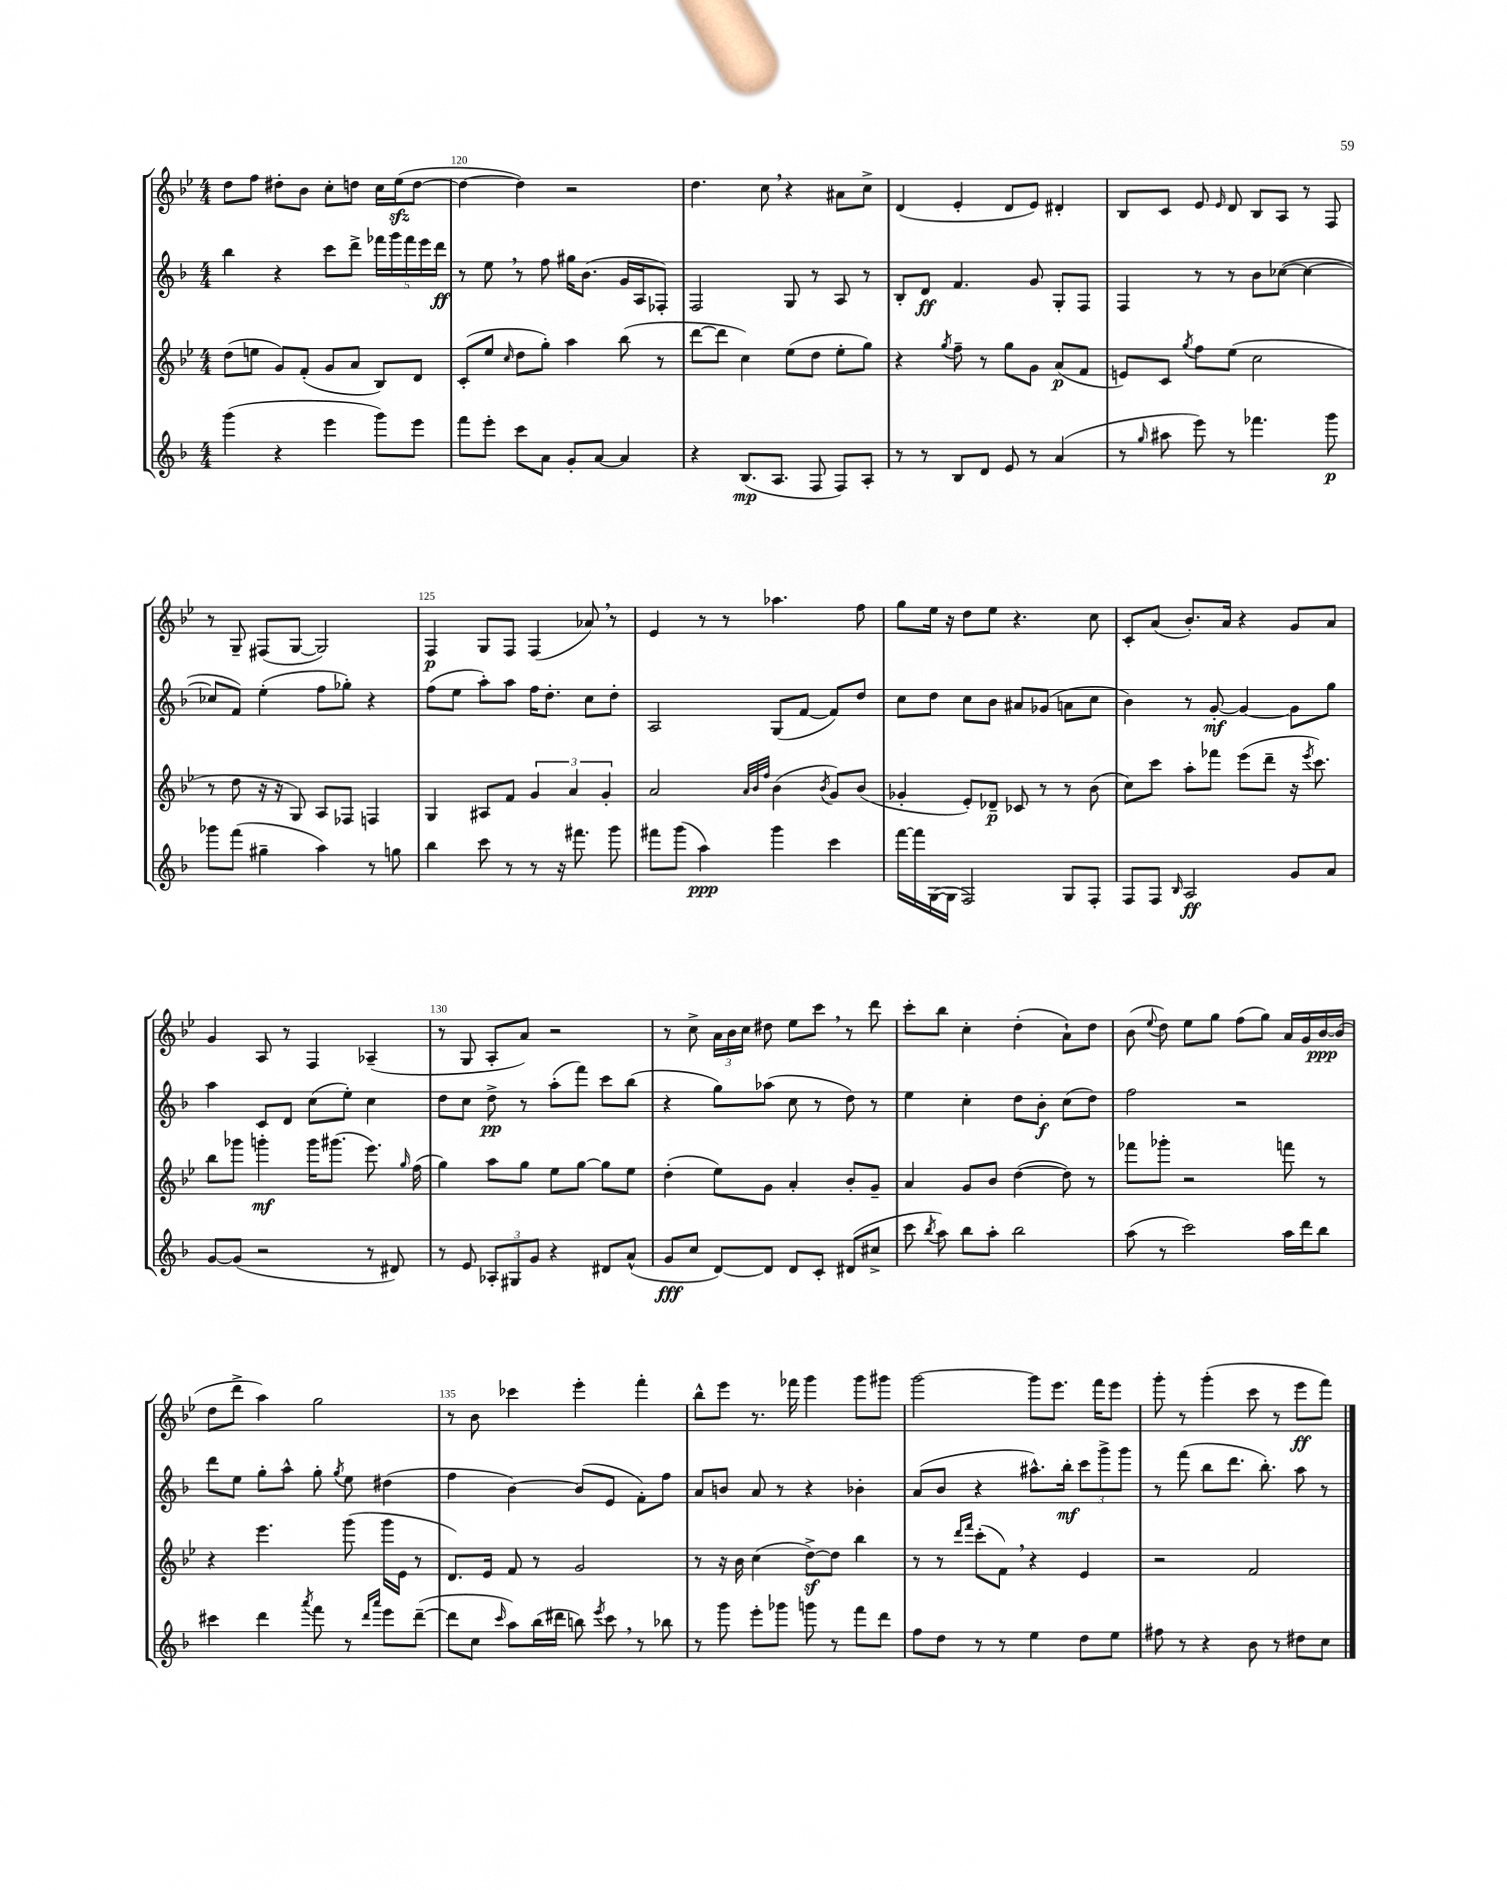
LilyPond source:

<<
\new StaffGroup <<
\new Staff = "s0" {
    \clef treble \key bes \major \numericTimeSignature \time 4/4
    \autoBeamOff d''8[ f''8] dis''8[-. bes'8] c''8[-. d''8] c''16[ ees''16\sfz( d''8]~ |
    d''4~ d''4) r2 |
    d''4. c''8 \breathe r4 ais'8[ c''8]-> |
    d'4( ees'4-. d'8[ ees'8]) dis'4-. |
    bes8[ c'8] ees'8 \grace { ees'16 } d'8 bes8[ a8] r8 f8 |
    r8 g8-- fis8[( g8]~ g2) |
    f4\p g8[ f8] f4( aes'8) \breathe r8 |
    ees'4 r8 r8 aes''4. f''8 |
    g''8[ ees''16] r16 d''8[ ees''8] r4. c''8 |
    c'8[-. a'8]( bes'8.[-.) a'16] r4 g'8[ a'8] |
    g'4 a8 r8 f4 aes4--( |
    r8 g8 a8[-. a'8]) r2 |
    r8 c''8-> \tuplet 3/2 { a'16[ bes'16 c''16] } dis''8 ees''8[ c'''8] \breathe r8 d'''8 |
    c'''8[-. bes''8] c''4-. d''4-.( a'8[-!) d''8] |
    bes'8( \appoggiatura { ees''8 } d''8) ees''8[ g''8] f''8[( g''8]) a'16[ g'16 bes'16~\ppp bes'16]( |
    d''8[ d'''8]-> a''4) g''2 |
    r8 bes'8 ces'''4 ees'''4-. f'''4-. |
    bes''8[-^ ees'''8] r8. fes'''16 g'''4 g'''8[ gis'''8] |
    g'''2~ g'''8[ ees'''8.] f'''16[ ees'''8] |
    g'''8-. r8 g'''4-.( c'''8 r8 ees'''8[\ff f'''8]) \bar "|." |
}
\new Staff = "s1" {
    \clef treble \key f \major \numericTimeSignature \time 4/4
    \autoBeamOff bes''4 r4 c'''8[ d'''8]-> \tuplet 5/4 { fes'''16[ g'''16 fes'''16 e'''16 d'''16]\ff } |
    r8 e''8 \breathe r8 f''8 gis''16[ bes'8.]( g'16[ a16 fes8]-.) |
    f2 g8 r8 a8 r8 |
    bes8[-. d'8]\ff f'4. g'8 g8[-. f8] |
    f4 r8 r8 bes'8[ ces''8]~( ces''4~ |
    ces''8[ f'8]) e''4-.( f''8[ ges''8]-.) r4 |
    f''8[( e''8] a''8[-.) a''8] f''16[ d''8.]-. c''8[ d''8]-. |
    a2 g8[( f'8]~ f'8[) d''8] |
    c''8[ d''8] c''8[ bes'8] ais'8[ ges'8]( a'8[ c''8] |
    bes'4) r8 g'8~-.\mf g'4~ g'8[ g''8] |
    a''4 c'8[ d'8] c''8[( e''8]-.) c''4 |
    d''8[ c''8] d''8->\pp r8 a''8[-.( f'''8]) c'''8[ bes''8]( |
    r4 g''8[) aes''8]( c''8 r8 d''8) r8 |
    e''4 c''4-. d''8[ bes'8]-.\f c''8[( d''8]) |
    f''2 r2 |
    d'''8[ e''8] g''8[-. a''8]-^ g''8-. \acciaccatura { g''8 } e''8 dis''4( |
    f''4 bes'4~) bes'8[( e'8] f'8[-.) f''8] |
    a'8[ b'8] a'8 r8 r4 bes'4-. |
    a'8[( bes'8] r4 ais''8.[-^) bes''16]-.\mf \tuplet 3/2 { c'''8[ g'''8-> g'''8] } |
    r8 f'''8( bes''8[ d'''8.] bes''8.-.) a''8 r8 \bar "|." |
}
\new Staff = "s2" {
    \clef treble \key bes \major \numericTimeSignature \time 4/4
    \autoBeamOff d''8[( e''8] g'8[) f'8]-.( g'8[ a'8] bes8[) d'8] |
    c'8[-.( ees''8] \grace { c''16 } d''8[ g''8]-.) a''4 bes''8( r8 |
    d'''8[~ d'''8] c''4) ees''8[( d''8] ees''8[-. g''8]) |
    r4 \acciaccatura { g''8 } f''8-- r8 g''8[ g'8] a'8[\p( f'8] |
    e'8[) c'8] \acciaccatura { g''8 } f''8[ ees''8]( c''2 |
    r8 d''8 r16 r16 g8) a8[ fes8] f4 |
    g4 ais8[ f'8] \tuplet 3/2 { g'4 a'4 g'4-. } |
    a'2 \grace { a'32[ bes'32 f''32] } bes'4( \acciaccatura { bes'8 } g'8[) bes'8]( |
    ges'4-. ees'8[-.) des'8]--\p ces'8 r8 r8 bes'8( |
    c''8[) c'''8] a''8[-. fes'''8] ees'''8[( d'''8]-- r16 \acciaccatura { ees'''8 } c'''8.) |
    bes''8[ ges'''8] g'''4-.\mf g'''16[ gis'''8.]( ees'''8.) \grace { g''16 } f''16( |
    g''4) a''8[ g''8] ees''8[ g''8]~ g''8[ ees''8] |
    d''4-.( ees''8[) g'8] a'4-. bes'8[-. g'8]-- |
    a'4 g'8[ bes'8] d''4~( d''8) r8 |
    fes'''8[ ges'''8]-. r2 f'''8 r8 |
    r4 ees'''4. g'''8( g'''16[ ees'16] r8 |
    d'8.[) ees'16] f'8 r8 g'2 |
    r8 r16 bes'16 c''4( d''8[~->\sf) d''8] bes''4 |
    r8 r8 \grace { d'''16[ f'''16] } c'''8[-.( f'8]) \breathe r4 ees'4 |
    r2 f'2 \bar "|." |
}
\new Staff = "s3" {
    \clef treble \key f \major \numericTimeSignature \time 4/4
    \autoBeamOff g'''4( r4 e'''4 g'''8[) e'''8] |
    f'''8[ e'''8]-. c'''8[ a'8] g'8[-. a'8]~ a'4 |
    r4 bes8.[\mp( a8.] f8 f8[) a8]-. |
    r8 r8 bes8[ d'8] e'8 r8 a'4( |
    r8 \grace { g''16 } ais''8 e'''8) r8 fes'''4. g'''8\p |
    ges'''8[ f'''8]( gis''4-- a''4) r8 g''8 |
    bes''4 c'''8 r8 r8 r16 fis'''8. g'''8 |
    fis'''8[ g'''8]( a''4\ppp) g'''4 c'''4 |
    f'''16[~ f'''16 g16~( g16] f2) g8[ f8]-. |
    f8[ f8] \grace { bes16 } a2\ff g'8[ a'8] |
    g'8[~ g'8]( r2 r8 dis'8) |
    r8 e'8 \tuplet 3/2 { aes8[-. gis8 g'8] } r4 dis'8[ a'8]-^( |
    g'8[\fff c''8] d'8[~) d'8] d'8[ c'8]-. dis'8[( cis''8]-> |
    c'''8 \acciaccatura { bes''8 } a''8) bes''8[ a''8]-. bes''2 |
    a''8( r8 c'''2) a''16[ d'''16 bes''8] |
    cis'''4 d'''4 \acciaccatura { a'''8 } f'''8 r8 \grace { d'''16[ a'''16] } e'''8[ d'''8]~--( |
    d'''8[ c''8] \grace { c'''16 } a''8[) bes''16( dis'''16] b''8) \acciaccatura { e'''8 } c'''8 \breathe r8 bes''8 |
    r8 g'''8 e'''8[-. ges'''8] g'''8 r8 f'''8[ d'''8] |
    f''8[ d''8] r8 r8 e''4 d''8[ e''8] |
    fis''8 r8 r4 bes'8 r8 dis''8[ c''8] \bar "|." |
}
>>
>>
\layout { \context { \Score currentBarNumber = #119 \override BarNumber.break-visibility = ##(#f #t #t) barNumberVisibility = #(every-nth-bar-number-visible 5) } }
